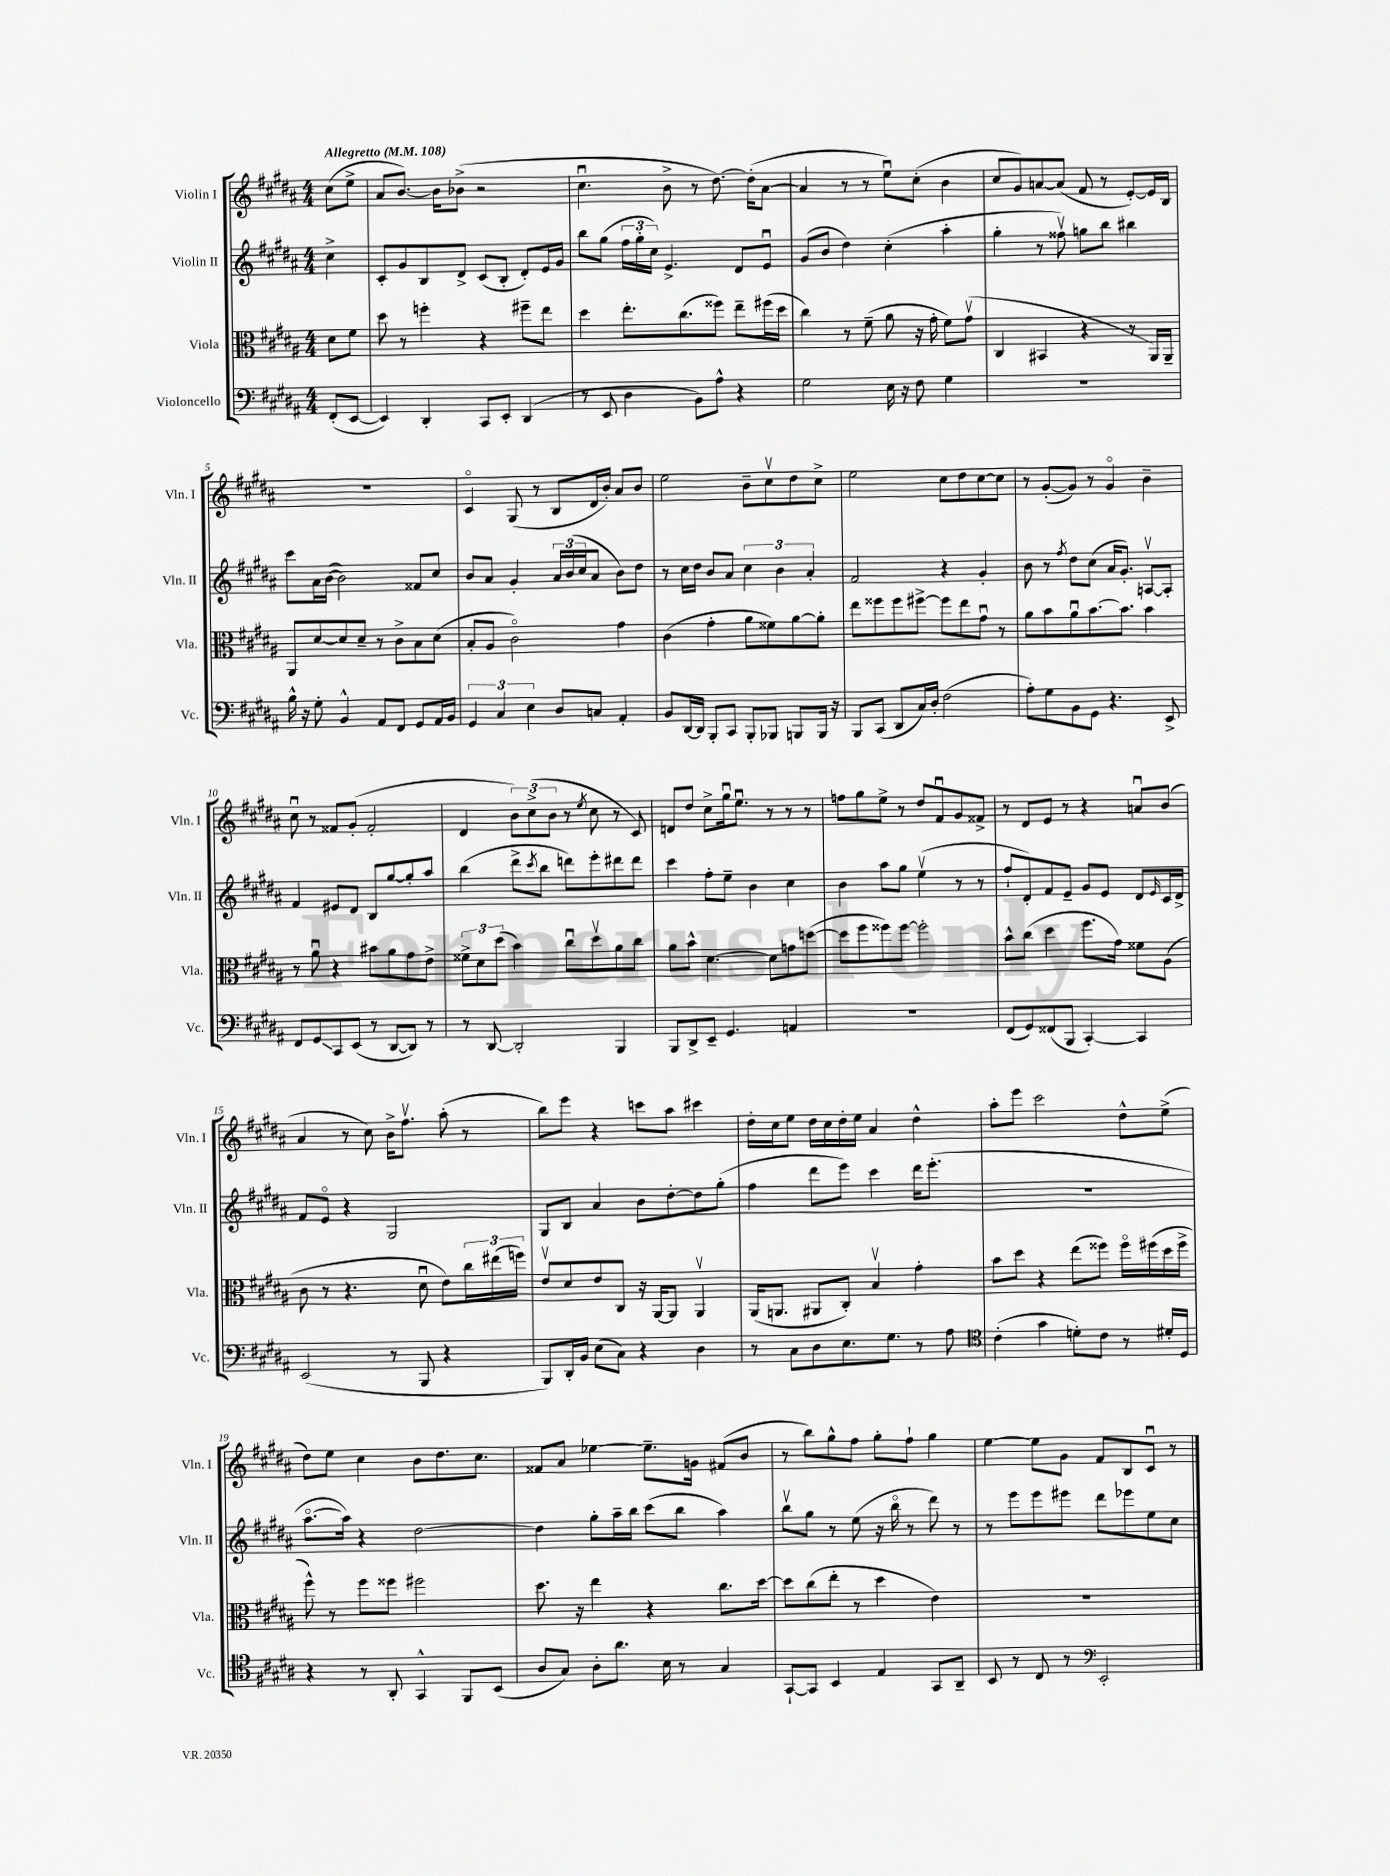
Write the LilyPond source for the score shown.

<<
\new StaffGroup <<
\new Staff = "s0" \with { instrumentName = "Violin I" shortInstrumentName = "Vln. I" } {
    \clef treble \key b \major \numericTimeSignature \time 4/4 \partial 4 \tempo "Allegretto" 4 = 108
    cis''8( e''8-> |
    ais'8 b'8.~) b'16 bes'8->( r2 |
    cis''4.\downbow b'8-> r8 dis''8.~) dis''16-.( ais'8~ |
    ais'4 r8 r8 e''8\downbow) cis''8-.( b'4 |
    cis''8 gis'8) a'8~ a'8( fis'8 r8 e'8~-.) e'16 b16 |
    r1 |
    cis'4\flageolet gis8( r8 b8 dis'16 b'16-.) ais'8 b'8 |
    e''2 b'8-- cis''8\upbow dis''8 cis''8-> |
    e''2 cis''8 dis''8 cis''8~ cis''8 |
    r8 gis'8~-.( gis'8) r8 gis'4\flageolet b'4-- |
    cis''8\downbow r8 fisis'8 gis'8-.( fisis'2-. |
    dis'4 \tuplet 3/2 { b'8) cis''8->( b'8 } r8 \acciaccatura { e''8 } cis''8 r8 cis'8) |
    d'8 dis''8 cis''8-> gis''16\downbow e''8.\downbow r8 r8 r8 |
    f''8 gis''8 e''8-> r8 dis''8 fis'8\downbow gis'8 fisis'8-> |
    r8 dis'8 e'8 r8 r4 a'8\downbow b'8( |
    ais'4 r8 cis''8) b'16-> fis''8.\upbow ais''8-.( r8 |
    b''8) e'''8 r4 c'''8 ais''8 cis'''4 |
    dis''16-. cis''16 e''8 dis''16 cis''16 dis''16-. e''16 ais'4 dis''4-^ |
    ais''8-. e'''8 cis'''2 dis''8-^ e''8->( |
    dis''8) e''8 cis''4 b'8 dis''8. cis''8. |
    fisis'8 ais'8 ees''4~ ees''8.-- g'16 fis'8( b'8 |
    r8 b''8) gis''8-^ fis''8 gis''8-. fis''8-! gis''4 |
    e''4~ e''8 gis'8 fis'8 b8 cis'8\downbow r8 \bar "|." |
}
\new Staff = "s1" \with { instrumentName = "Violin II" shortInstrumentName = "Vln. II" } {
    \clef treble \key b \major \numericTimeSignature \time 4/4 \partial 4
    cis''4-> |
    cis'8-. gis'8 b8 dis'8-> cis'8( b8-. dis'8-.) e'16 gis'16 |
    b''8 gis''8( \tuplet 3/2 { fis''16 gis''16-. cis''16) } e'4.-> dis'8 e'8\downbow |
    gis'8( b'8 dis''4) cis''4-.( ais''4-. |
    gis''4-. r8 fisis''8\upbow) g''8 b''8 bis''4 |
    cis'''8 ais'16 b'16~( b'2) fisis'8 cis''8 |
    b'8 ais'8 gis'4-. \tuplet 3/2 { ais'16 b'16( cis''16 } ais'8 b'8) dis''8 |
    r8 cis''16 dis''16 b'8 ais'8 \tuplet 3/2 { cis''4 b'4 ais'4-. } |
    fis'2 r4 gis'4-. |
    b'8 r8 \acciaccatura { fis''8 } dis''8 cis''8( ais'16 gis'8.-.) a8~\upbow a8-. |
    fis'4 eis'8 dis'8 b8 gis''8~ gis''8-. ais''8 |
    b''4( dis'''8-> \acciaccatura { cis'''8 } b''8 d'''8) e'''8-. dis'''8 dis'''8 |
    cis'''4 fis''8-. e''8-- b'4 cis''4 |
    b'4 ais''8 gis''8 e''4\upbow( r8 r8 |
    fis''8-! dis'8-.) fis'8 e'8-- gis'8 e'8 dis'8 \grace { e'16 } cis'16 dis'16-> |
    fis'8 e'8\flageolet r4 gis2 |
    gis8 b8 ais'4 b'8 dis''8~-. dis''8 gis''8-.( |
    fis''4 dis'''8 e'''8) cis'''4 dis'''16 e'''8.-.( |
    R1 |
    ais''8.~\flageolet ais''16) r4 dis''2~ |
    dis''4 gis''8-. ais''16-- b''16 cis'''8( b''8 ais''4) |
    b''8\upbow gis''8 r8 e''8( r16 b''16\flageolet r8 dis'''8) r8 |
    r8 e'''8 e'''8 eis'''8 dis'''8 ees'''8 e''8 cis''8 \bar "|." |
}
\new Staff = "s2" \with { instrumentName = "Viola" shortInstrumentName = "Vla." } {
    \clef alto \key b \major \numericTimeSignature \time 4/4 \partial 4
    dis'8 fis'8 |
    dis''8 r8 f''4-. r4 fis''8-- e''8 |
    dis''4 e''8.-. cis''8.( fisis''8) e''8-- fis''16( dis''16 |
    cis''4) r8 fis'8--( ais'8 r16 gis'16-. fis'8) gis'8\upbow( |
    cis4 bis,4 r4 r8 ais,16) ais,16-- |
    ais,8 dis'8~ dis'8 dis'8-- r8 cis'8-> b8 dis'8( |
    b8-. ais8 cis'2\flageolet) gis'4 |
    cis'4( gis'4-. ais'8 fisis'8) ais'8~ ais'8-. |
    e''8 fisis''8 fisis''8 fis''8~-> fis''8 e''8 gis'8\downbow r8 |
    ais'8 b'8 ais'8\downbow b'8.~ b'8. b'4 |
    r8 ais'8\downbow r4 bis'8 ais'8 gis'8 e'8-> |
    \tuplet 3/2 { fisis'8-> dis'8 dis''8( } b'4) cis''8\downbow dis''8\upbow ais'8 cis''8 |
    ais'8 b'8-^ dis'4.~ dis'8 g'8 d''8~( |
    d''8 fis''8 fisis''8) fisis''8~ fisis''2-. |
    b'8-^ cis''8( dis''4 fis''8. gis'16) fisis'8 ais8( |
    cis'8 r8 r4. dis'8\downbow e'8) \tuplet 3/2 { cis''16 eis''16( f''16) } |
    e'8\upbow dis'8 e'8 cis8 r16 ais,16~ ais,8 ais,4\upbow |
    ais,16( a,8. ais,8 cis8-.) b4\upbow gis'4-. |
    b'8 dis''8 r4 e''8( fisis''8) fisis''16\flageolet fis''16( dis''16 fis''16-> |
    fis''8-^) r8 fis''8 fisis''8 fis''2 |
    dis''8. r16 e''4 r4 cis''8. dis''16~ |
    dis''8 cis''8( e''8-. r8 dis''4 e'4) |
    R1 \bar "|." |
}
\new Staff = "s3" \with { instrumentName = "Violoncello" shortInstrumentName = "Vc." } {
    \clef bass \key b \major \numericTimeSignature \time 4/4 \partial 4
    fis,8-.( e,8~ |
    e,4) dis,4-. cis,8 e,8-. dis,4( |
    r8 e,8 dis4 b,8) ais8-^ r4 |
    gis2 e16 r16 fis8 gis4 |
    R1 |
    b16-^ r16 gis8-. b,4-^ ais,8 fis,8 gis,8 ais,16 b,16 |
    \tuplet 3/2 { gis,4 cis4 e4 } dis8 c8 ais,4-. |
    b,8 dis,16~ dis,16 b,,8-. cis,8 b,,8-. bes,,8 b,,8 b,,16 r16 |
    b,,8 cis,8( dis,8 cis16) dis16-. fis2( |
    ais8-.) gis8 b,8 gis,8 r4. e,8-> |
    fis,8 gis,8\glissando cis,8 e,8( r8 dis,8~ dis,8) r8 |
    r8 dis,8~ dis,2-. b,,4 |
    b,,8 dis,8-> e,8-- gis,4. a,4 |
    R1 |
    fis,8( gis,8) fisis,8( b,,8 cis,4~-.) cis,4 |
    e,2( r8 b,,8 r4 |
    b,,8) dis,16-. b,16 e8( cis8) r4 dis4 |
    r8 cis8 dis8 e8. gis8. r8 ais8 |
    \clef tenor cis'4-.( gis'4 d'8-.) cis'8 r8 dis'16-. dis16 |
    r4 r8 ais,8-. gis,4-^ fis,8 b,8( |
    ais8 gis8) ais8-. ais'8. b16 r8 gis4 |
    gis,8~-! gis,8 b,4 e4 gis,8 ais,8-- |
    b,8 r8 cis8 r8 \clef bass e,2-. \bar "|." |
}
>>
>>
